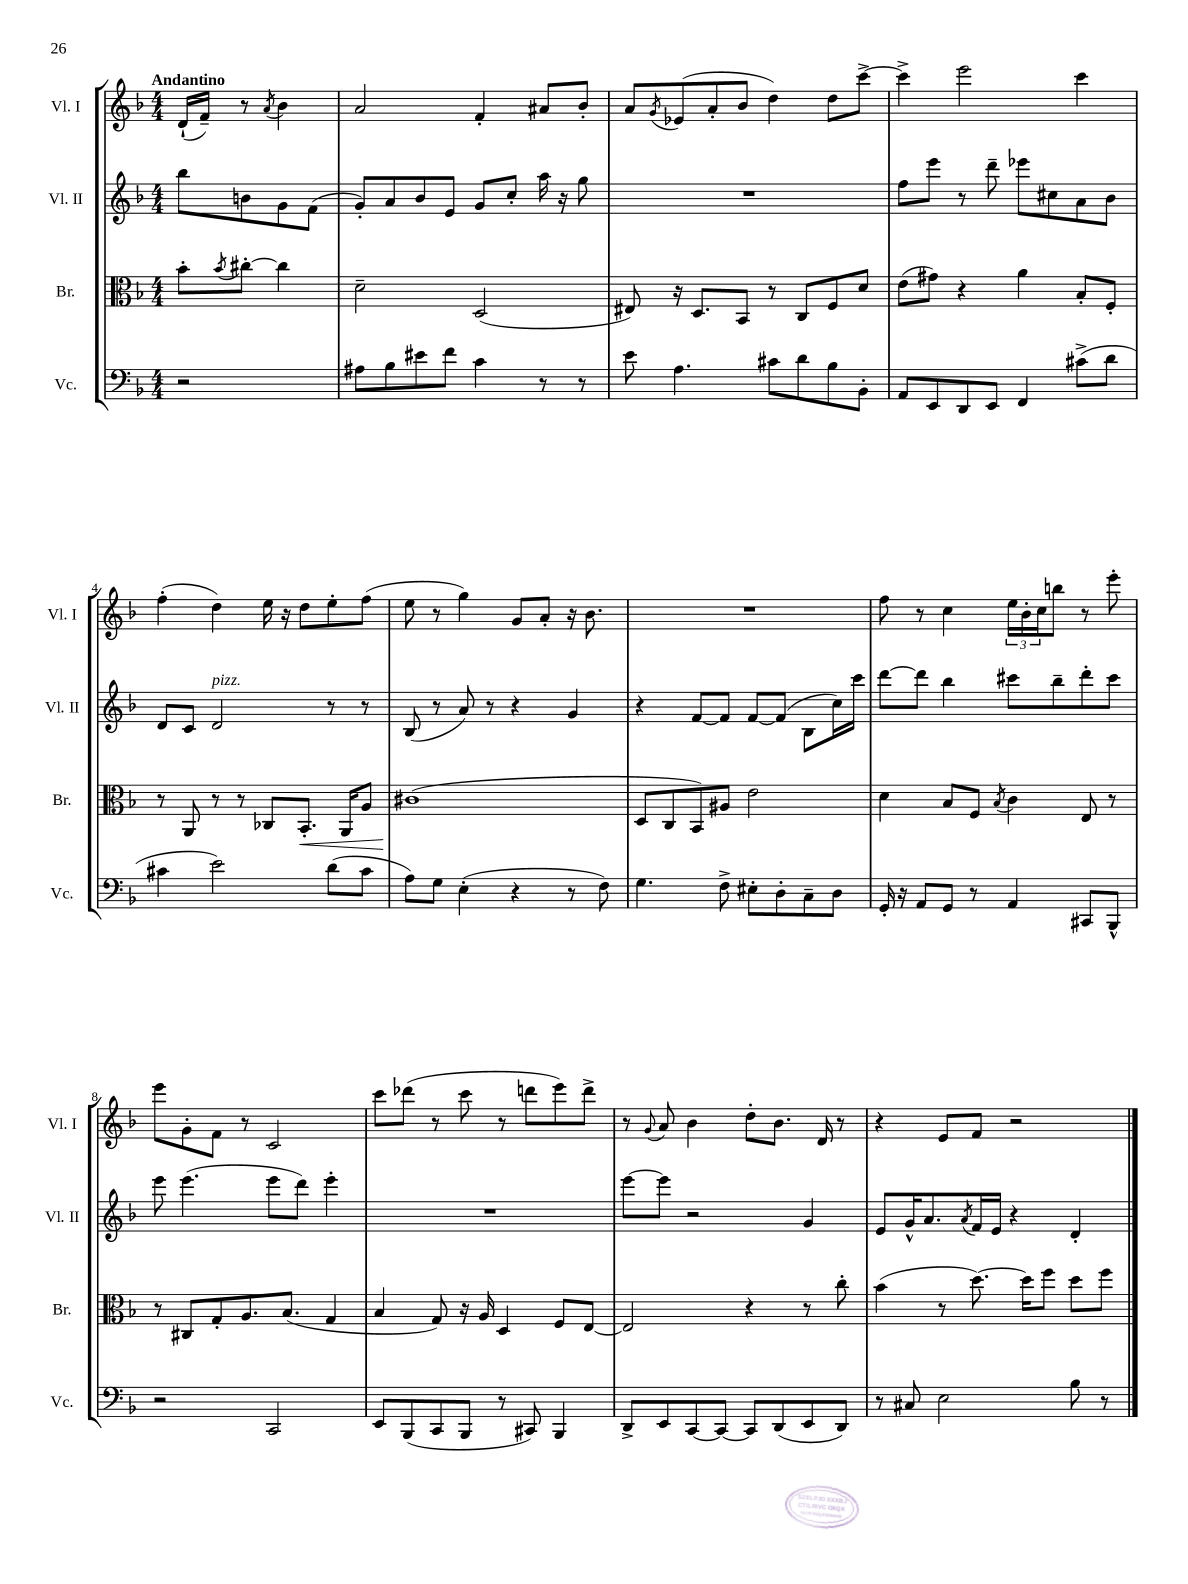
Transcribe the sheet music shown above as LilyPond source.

<<
\new StaffGroup <<
\new Staff = "s0" \with { instrumentName = "Vl. I" shortInstrumentName = "Vl. I" } {
    \clef treble \key f \major \numericTimeSignature \time 4/4 \partial 2 \tempo "Andantino"
    d'16-!( f'16--) r8 \acciaccatura { a'8 } bes'4 |
    a'2 f'4-. ais'8 bes'8-. |
    a'8 \acciaccatura { g'8 } ees'8( a'8-. bes'8 d''4) d''8 c'''8~-> |
    c'''4-> e'''2 c'''4 |
    f''4-.( d''4) e''16 r16 d''8 e''8-. f''8( |
    e''8 r8 g''4) g'8 a'8-. r16 bes'8. |
    R1 |
    f''8 r8 c''4 \tuplet 3/2 { e''16 bes'16-. c''16 } b''8 r8 e'''8-. |
    e'''8 g'8-. f'8 r8 c'2 |
    c'''8 des'''8( r8 c'''8 r8 d'''8 e'''8) d'''8-> |
    r8 \appoggiatura { g'8 } a'8 bes'4 d''8-. bes'8. d'16 r8 |
    r4 e'8 f'8 r2 \bar "|." |
}
\new Staff = "s1" \with { instrumentName = "Vl. II" shortInstrumentName = "Vl. II" } {
    \clef treble \key f \major \numericTimeSignature \time 4/4 \partial 2
    bes''8 b'8 g'8 f'8( |
    g'8-.) a'8 bes'8 e'8 g'8 c''8-. a''16 r16 g''8 |
    R1 |
    f''8 e'''8 r8 d'''8-- ees'''8 cis''8 a'8 bes'8 |
    d'8 c'8 d'2^\markup { \italic "pizz." } r8 r8 |
    bes8( r8 a'8) r8 r4 g'4 |
    r4 f'8~ f'8 f'8~ f'8( bes8 c''16) c'''16 |
    d'''8~ d'''8 bes''4 cis'''8 bes''8-- d'''8-. cis'''8 |
    e'''8 e'''4.( e'''8 d'''8) e'''4-. |
    R1 |
    e'''8~ e'''8 r2 g'4 |
    e'8 g'16-^ a'8. \acciaccatura { a'8 } f'16 e'16 r4 d'4-. \bar "|." |
}
\new Staff = "s2" \with { instrumentName = "Br." shortInstrumentName = "Br." } {
    \clef alto \key f \major \numericTimeSignature \time 4/4 \partial 2
    bes'8-. \acciaccatura { bes'8 } cis''8~-. cis''4 |
    d'2-- d2( |
    eis8) r16 d8. bes,8 r8 c8 f8 d'8 |
    e'8( gis'8) r4 a'4 bes8-. f8-. |
    r8 a,8 r8 r8 ces8 bes,8.-.\< a,16 a8 |
    cis'1\!( |
    d8 c8 bes,8) ais8 e'2 |
    d'4 bes8 f8 \acciaccatura { bes8 } c'4 e8 r8 |
    r8 cis8 g8-. a8. bes8.( g4 |
    bes4 g8) r16 a16 d4 f8 e8~ |
    e2 r4 r8 c''8-. |
    bes'4( r8 d''8.~) d''16 f''8 d''8 f''8 \bar "|." |
}
\new Staff = "s3" \with { instrumentName = "Vc." shortInstrumentName = "Vc." } {
    \clef bass \key f \major \numericTimeSignature \time 4/4 \partial 2
    r2 |
    ais8 bes8 eis'8 f'8 c'4 r8 r8 |
    e'8 a4. cis'8 d'8 bes8 bes,8-. |
    a,8 e,8 d,8 e,8 f,4 cis'8->( d'8 |
    cis'4 e'2) d'8( cis'8 |
    a8) g8 e4-.( r4 r8 f8) |
    g4. f8-> eis8-. d8-. c8-- d8 |
    g,16-. r16 a,8 g,8 r8 a,4 cis,8 bes,,8-^ |
    r2 c,2 |
    e,8 bes,,8( c,8 bes,,8 r8 cis,8) bes,,4 |
    d,8-> e,8 c,8~ c,8~ c,8 d,8( e,8 d,8) |
    r8 cis8 e2 bes8 r8 \bar "|." |
}
>>
>>
